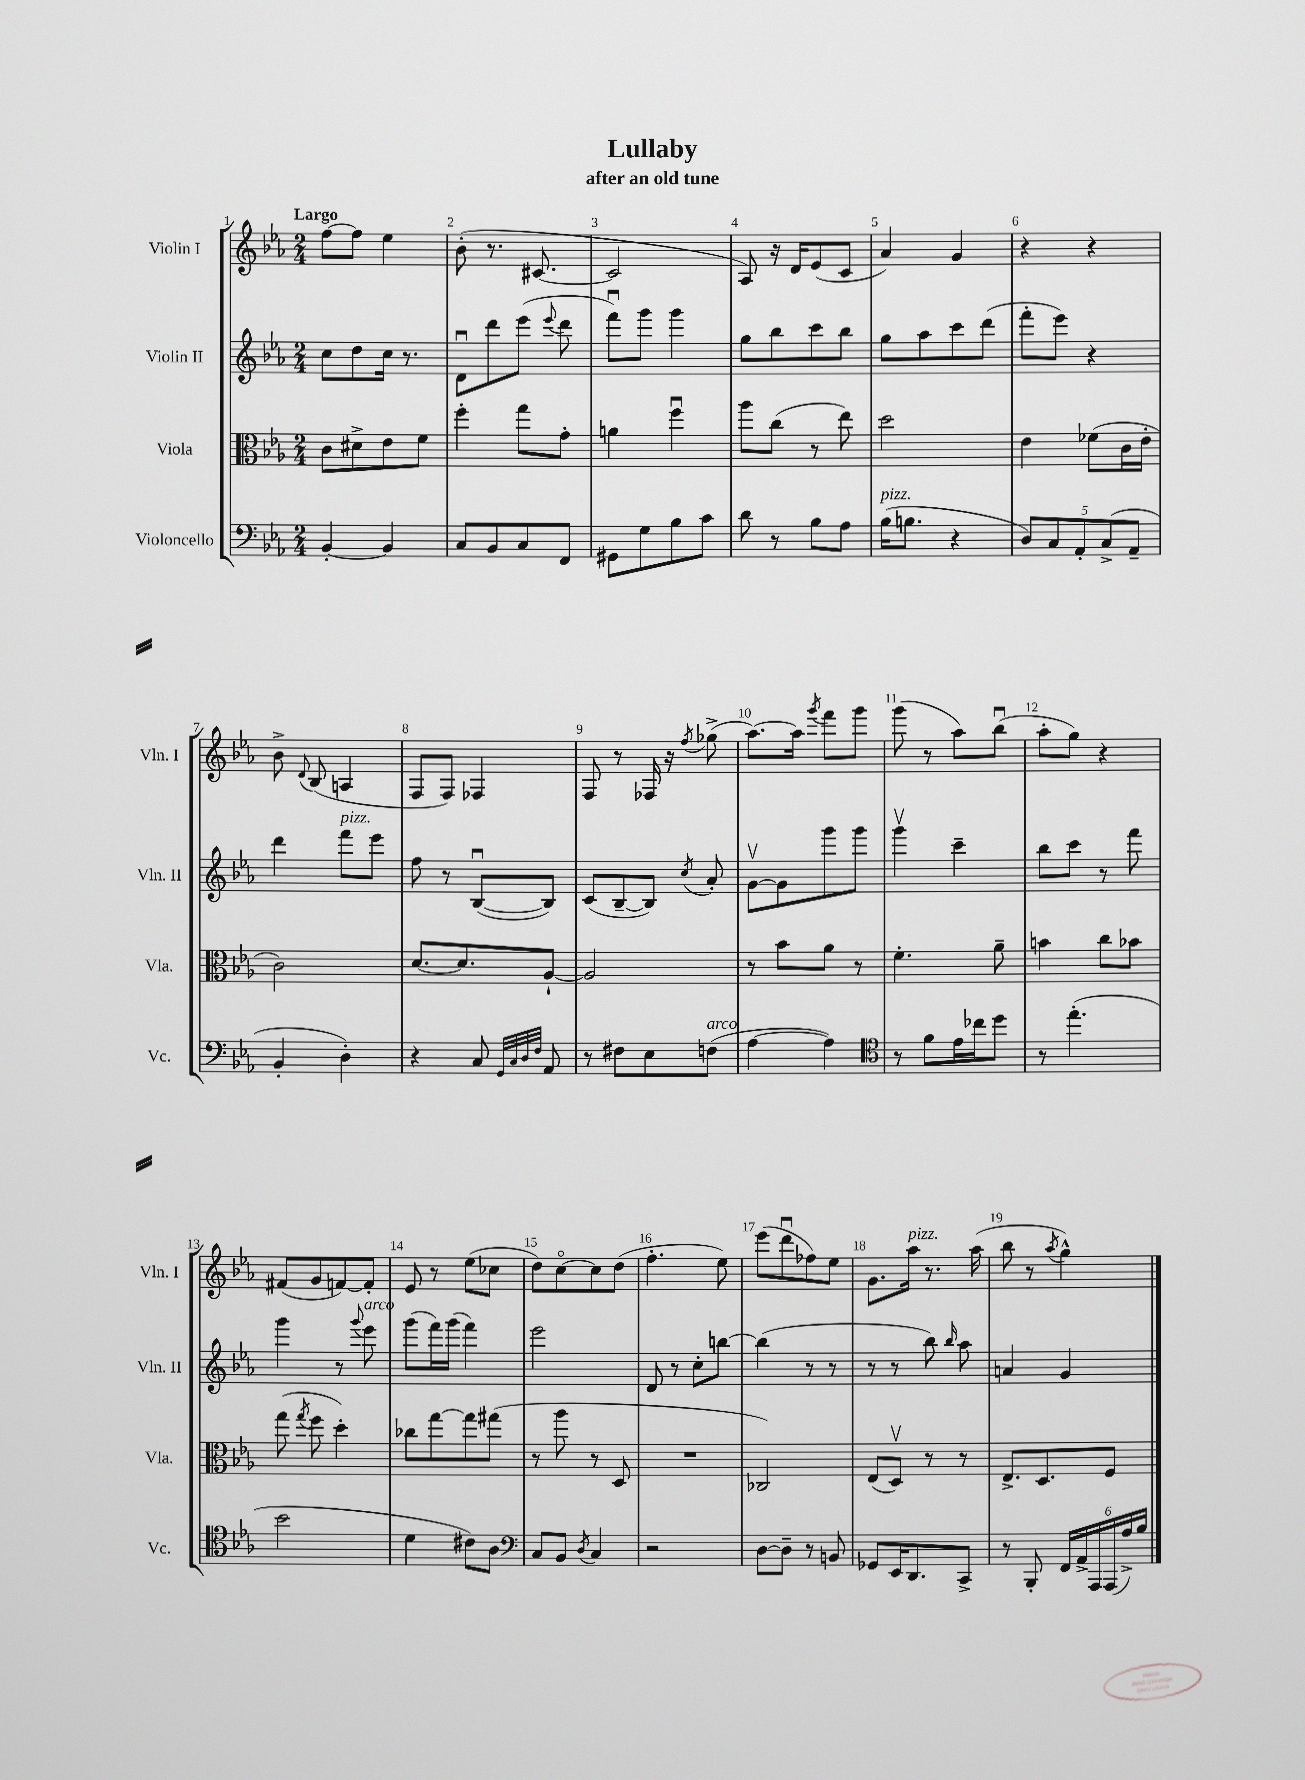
\header { title = "Lullaby" subtitle = "after an old tune" }
<<
\new StaffGroup <<
\new Staff = "s0" \with { instrumentName = "Violin I" shortInstrumentName = "Vln. I" } {
    \clef treble \key ees \major \numericTimeSignature \time 2/4 \tempo "Largo"
    \autoBeamOff f''8[~ f''8] ees''4 |
    bes'8-.( r8. cis'8.~ |
    cis'2 |
    aes8) r16 d'16[ ees'8( c'8] |
    aes'4) g'4 |
    r4 r4 |
    bes'8-> \appoggiatura { d'8 } bes8( a4 |
    f8[ f8]) fes4 |
    f8 r8 fes16 r16 \acciaccatura { f''8 } ges''8->( |
    aes''8.[~) aes''16] \acciaccatura { g'''8 } f'''8[ g'''8] |
    g'''8( r8 aes''8[) bes''8]\downbow( |
    aes''8[-. g''8]) r4 |
    fis'8[( g'8 f'8~) f'8]-. |
    ees'8 r8 ees''8[( ces''8] |
    d''8[) c''8~\flageolet c''8 d''8]( |
    f''4.-. ees''8) |
    ees'''8[( d'''8\downbow fes''8) ees''8] |
    g'8.[ aes''16]^\markup { \italic "pizz." } r8. aes''16( |
    bes''8 r8 \acciaccatura { aes''8 } g''4-^) \bar "|." |
}
\new Staff = "s1" \with { instrumentName = "Violin II" shortInstrumentName = "Vln. II" } {
    \clef treble \key ees \major \numericTimeSignature \time 2/4
    \autoBeamOff c''8[ d''8 c''16] r8. |
    d'8[\downbow d'''8 ees'''8]( \appoggiatura { ees'''8 } d'''8 |
    f'''8[\downbow) g'''8] g'''4 |
    g''8[ bes''8 c'''8 bes''8] |
    g''8[ aes''8 c'''8 d'''8]( |
    f'''8[-. ees'''8]) r4 |
    d'''4 f'''8[^\markup { \italic "pizz." } ees'''8] |
    f''8 r8 bes8[~\downbow( bes8]) |
    c'8[( bes8~-- bes8]) \acciaccatura { c''8 } aes'8-. |
    g'8[~\upbow g'8 g'''8 g'''8] |
    g'''4\upbow c'''4-- |
    bes''8[ c'''8] r8 f'''8 |
    g'''4 r8 \appoggiatura { g'''8 } ees'''8^\markup { \italic "arco" } |
    g'''8[( f'''16) g'''16]( f'''4) |
    ees'''2 |
    d'8 r8 c''8[-. b''8]~ |
    b''4( r8 r8 |
    r8 r8 bes''8) \grace { bes''16 } aes''8 |
    a'4 g'4 \bar "|." |
}
\new Staff = "s2" \with { instrumentName = "Viola" shortInstrumentName = "Vla." } {
    \clef alto \key ees \major \numericTimeSignature \time 2/4
    \autoBeamOff c'8[ dis'8-> ees'8 f'8] |
    f''4-. g''8[ g'8]-. |
    a'4 f''4\downbow |
    aes''8[ c''8]( r8 ees''8) |
    d''2 |
    ees'4 fes'8[( c'16 ees'16]-. |
    c'2) |
    d'8.[~ d'8. aes8]~-! |
    aes2 |
    r8 bes'8[ aes'8] r8 |
    f'4.-. aes'8-- |
    b'4 c''8[ bes'8] |
    g''8( \acciaccatura { g''8 } f''8 d''4-.) |
    ces''8[ g''8~ g''8 gis''8]( |
    r8 aes''8 r8 d8 |
    R2 |
    ces2) |
    ees8[( d8]\upbow) r8 r8 |
    ees8.[-> d8. f8] \bar "|." |
}
\new Staff = "s3" \with { instrumentName = "Violoncello" shortInstrumentName = "Vc." } {
    \clef bass \key ees \major \numericTimeSignature \time 2/4
    \autoBeamOff bes,4~-. bes,4 |
    c8[ bes,8 c8 f,8] |
    gis,8[ g8 bes8 c'8] |
    d'8 r8 bes8[ aes8] |
    bes16[^\markup { \italic "pizz." }( b8.] r4 |
    \tuplet 5/4 { d8[) c8 aes,8-. c8->( aes,8]-- } |
    bes,4-. d4-.) |
    r4 c8 \grace { g,32[ c32 d32 f32] } aes,8 |
    r8 fis8[ ees8 f8]^\markup { \italic "arco" }( |
    aes4~ aes4) |
    \clef tenor r8 f'8[ ees'16 ces''16 d''8] |
    r8 ees''4.-.( |
    bes'2 |
    d'4 cis'8[) aes8] |
    \clef bass c8[ bes,8] \acciaccatura { d8 } c4 |
    r2 |
    d8[~ d8]-- r8 b,8 |
    ges,8[ ees,16 d,8. c,8]-> |
    r8 bes,,8-. \tuplet 6/4 { f,16[ aes,16-> aes,,16 aes,,16( aes16->) bes16] } \bar "|." |
}
>>
>>
\layout { \context { \Score \override BarNumber.break-visibility = ##(#f #t #t) barNumberVisibility = #all-bar-numbers-visible } }
